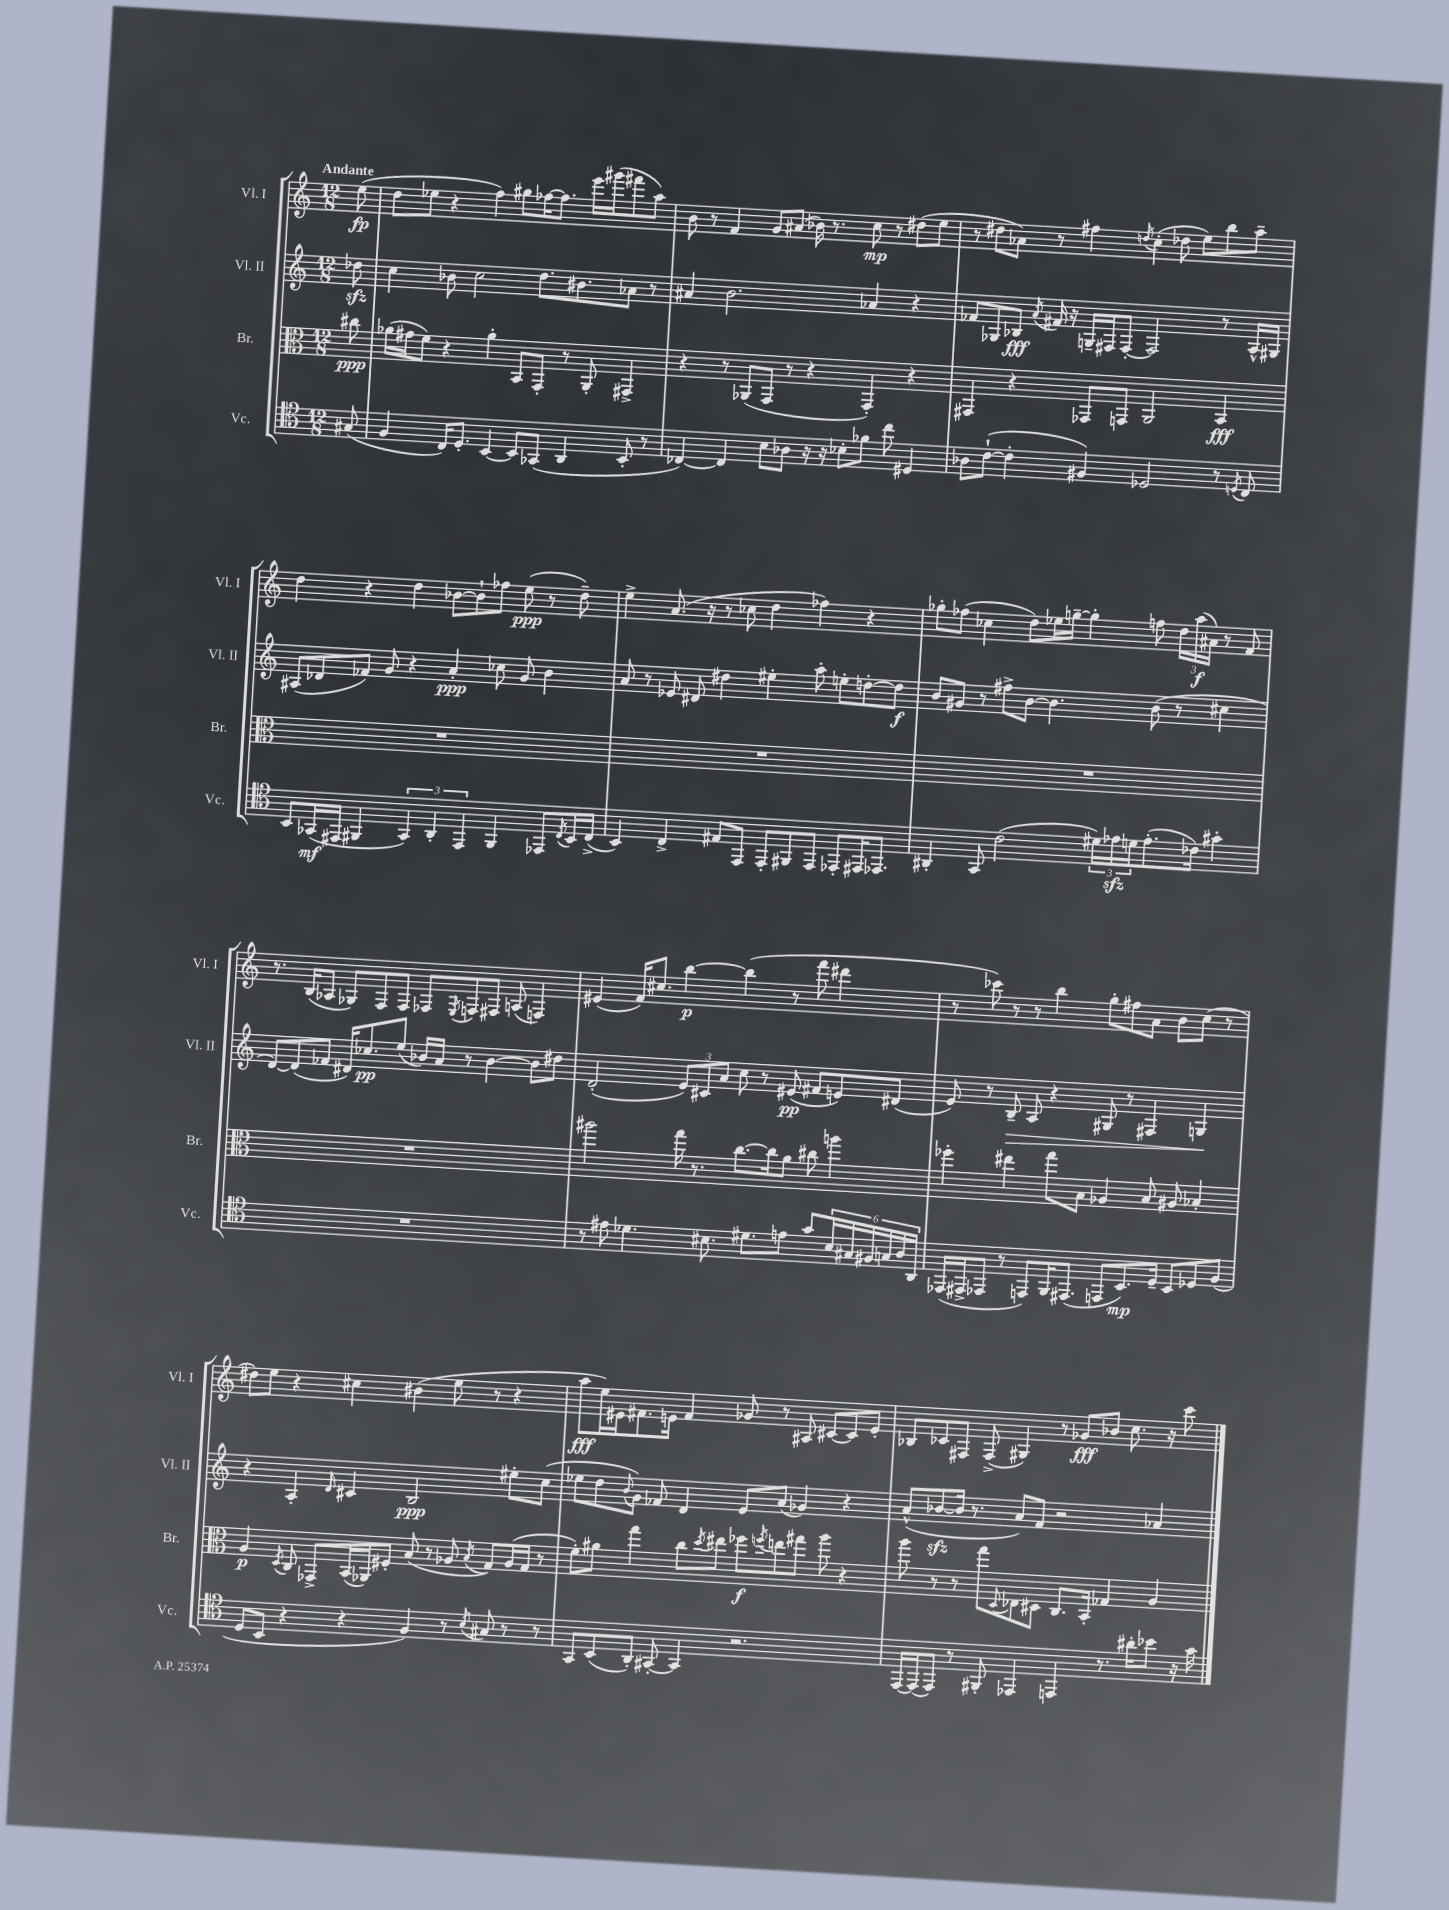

**kern	**kern	**kern	**kern
*staff4	*staff3	*staff2	*staff1
*clefC4	*clefC3	*clefG2	*clefG2
*k[]	*k[]	*k[]	*k[]
*M12/8	*M12/8	*M12/8	*M12/8
(8G#	8cc#	8dd-	(8ee
=	=	=	=
4F	(16a-	4cc	8dd
.	16g#	.	.
.	8f)	.	8ee-
16C)	4r	8b-	4r
8.D'	.	.	.
.	.	2cc	.
[4BB	4a-'	.	4ff)
8BB]	8BB	.	8gg#
(8GG-	8GG'	8.dd	[16ff-
.	.	.	8.ff-]
4AA	8r	.	.
.	.	8.b#	.
.	8AA'	.	16eee
.	.	.	(16ggg#
8BB'	4GG#^	8a-	8fff#
8r	.	8r	8aa)
=	=	=	=
[4C-)	4r	4a#	8b
.	.	.	8r
4C-]	8r	2.b	4f
.	(8AA-	.	.
8B	8GG	.	8g
8A-	8r	.	(8a#
16r	4r	.	16b-)
16r	.	.	8.r
8B-'	.	.	.
8f-	4GG')	4a-	8cc
8cc	.	.	8r
4D#	4r	4r	(8dd#
.	.	.	8ee
=	=	=	=
8A-	4GG#	8f-	8r
([8c`	.	8G-	8dd#
4c']	4r	8B-	8a-)
.	.	8qa	.
.	.	16f#	8r
.	.	16r	.
4F#)	8GG-	16G~	4ff#
.	.	16F#	.
.	8GG	[8F#'	.
.	.	.	8qdd
2D-	2AA	2F#]	(4cc'
.	.	.	8dd-
.	.	.	8ee)
8r	4BB	8r	8bb
8qD	.	.	.
8C	.	16A^^	8aa~
.	.	16G#	.
=	=	=	=
8BB	1.r	(8A#	4dd
(16GG-	.	8d-	.
16EE#	.	.	.
4FF#	.	8f-)	4r
.	.	8g	.
6GG-)	.	4r	4dd
6AA'	.	.	.
.	.	4a'	[8b-
6EE#	.	.	.
.	.	.	8b-`]
4FF#	.	8cc-	8ff-
.	.	8g	(8ee
8EE-	.	4b	8r
8qC	.	.	.
16BB	.	.	8dd~)
(16C^	.	.	.
=	=	=	=
4BB)	1.r	8a	4ee^
.	.	8r	.
4C^	.	8e-	(8.a
.	.	8d#	.
.	.	.	16r
8E#	.	4dd#	8r
8EE	.	.	8cc-
8EE'	.	4ee#'	4dd
8FF#	.	.	.
8EE	.	8aa'	4ff-)
8EE-'	.	8ee'	.
16EE#	.	[8dd'	4r
8.EE-	.	.	.
.	.	8dd]	.
=	=	=	=
4AA#'	1.r	8b	8gg-'
.	.	8g#	(8ff-
8GG	.	8r	4cc-
(2c	.	8ff#^	.
.	.	[8b	8dd)
.	.	4.b]	16ee-
.	.	.	[16gg~
.	.	.	4gg']
24d#)	.	.	.
24e-	.	.	.
24d	.	.	.
(8.e-'	.	(8b	8ff
.	.	8r	24dd
.	.	.	(24aa
16c-)	.	.	.
.	.	.	24a#)
4g#'	.	4cc#	8r
.	.	.	8f
=	=	=	=
1.r	1.r	[8d)	8.r
.	.	(8d]	.
.	.	.	(16B
.	.	8f-	8A-
.	.	16d#)	8G-)
.	.	8.cc-	.
.	.	.	8F
.	.	(8ee	8F
.	.	16b-)	8F-
.	.	16a	.
.	.	.	8qE
.	.	8r	8F
.	.	[4b-	8F#
.	.	.	(8A
.	.	8b-]	4F)
.	.	8dd#	.
=	=	=	=
8r	2aa#	(2d'	(4e#
8e#	.	.	.
4.d-	.	.	16f)
.	.	.	8.cc#
.	16gg	12e)	[4bb
.	8.r	.	.
.	.	12c#	.
8.B#	.	.	.
.	.	12a	.
.	[8.cc	8cc	(4bb]
8.d#	.	.	.
.	.	8r	.
.	16cc]	.	.
8e	8a	(8e#	8r
8g	8cc#	8f#	8fff
24B#	4aa	8e)	4ddd#
24G#	.	.	.
24F#	.	.	.
24G	.	(8d#	.
24A	.	.	.
24AA	.	.	.
=	=	=	=
(16EE-	4ff-'	8e)	8r
16EE#^	.	.	.
8EE-	.	8r	8ccc-)
8r	4ee#	8B~	8r
8EE)	.	8A	8r
16FF	8gg	4r	4bb
(8.EE#	.	.	.
.	8B	.	.
8EE	4A-	8G#	8gg'
8.BB)	.	8r	8ff#
.	8B	4F#	8a
16D~	.	.	.
8BB	8A#	.	8b
8D-	4B-'	4G	(8cc
(8F	.	.	8r
=	=	=	=
8D	4A	4r	8dd#)
8BB	.	.	8ee
.	8qD	.	.
4r	8C	4A'	4r
.	8GG-^	.	.
.	.	16qqd	.
4r	(16BB	4c#	4cc#
.	16AA-)	.	.
.	8F#'	.	.
4F)	(8B	2B	(4b#
.	8r	.	.
8r	8A-	.	8ee
8qB	8qB	.	.
8G#	8G)	.	8r
8r	(16A-	8ee#'	4r
.	16G	.	.
8r	8r	(8cc	.
=	=	=	=
8GG	8f')	8ee-	8aa
(8BB	8a#	8dd	16ee)
.	.	.	16e#
.	.	8qqb	.
8AA')	4gg	8g)	8.f#
[8GG#'	.	8f-	.
.	.	.	16e
4GG#]	8cc	4d	4f#
.	8qdd	.	.
.	8ee#	.	.
2.r	8ff-	8e	8g-
.	8qff	.	.
.	8ee	(8a	8r
.	8gg#	4g-)	8A#
.	8aa	.	[8c#
.	4r	4r	8c#]
.	.	.	8e'
=	=	=	=
[16EE	8aa	(8a^^	8B-
(16EE]	.	.	.
8EE)	8r	[8b-	8c-
8r	8r	16b-]	8F#
.	.	8.r	.
8FF#'	8gg	.	(8F#^
.	8qqD	.	.
4EE-	8E-	8a)	4G#)
.	8D#	8f	.
4EE	8.C	2r	8r
.	.	.	8g-
.	16BB'	.	.
8.r	4G-	.	8b-
.	.	.	8.cc
16a#'	.	.	.
8b-	4A	4a-	.
.	.	.	16r
16r	.	.	8ccc
16g	.	.	.
==	==	==	==
*-	*-	*-	*-
